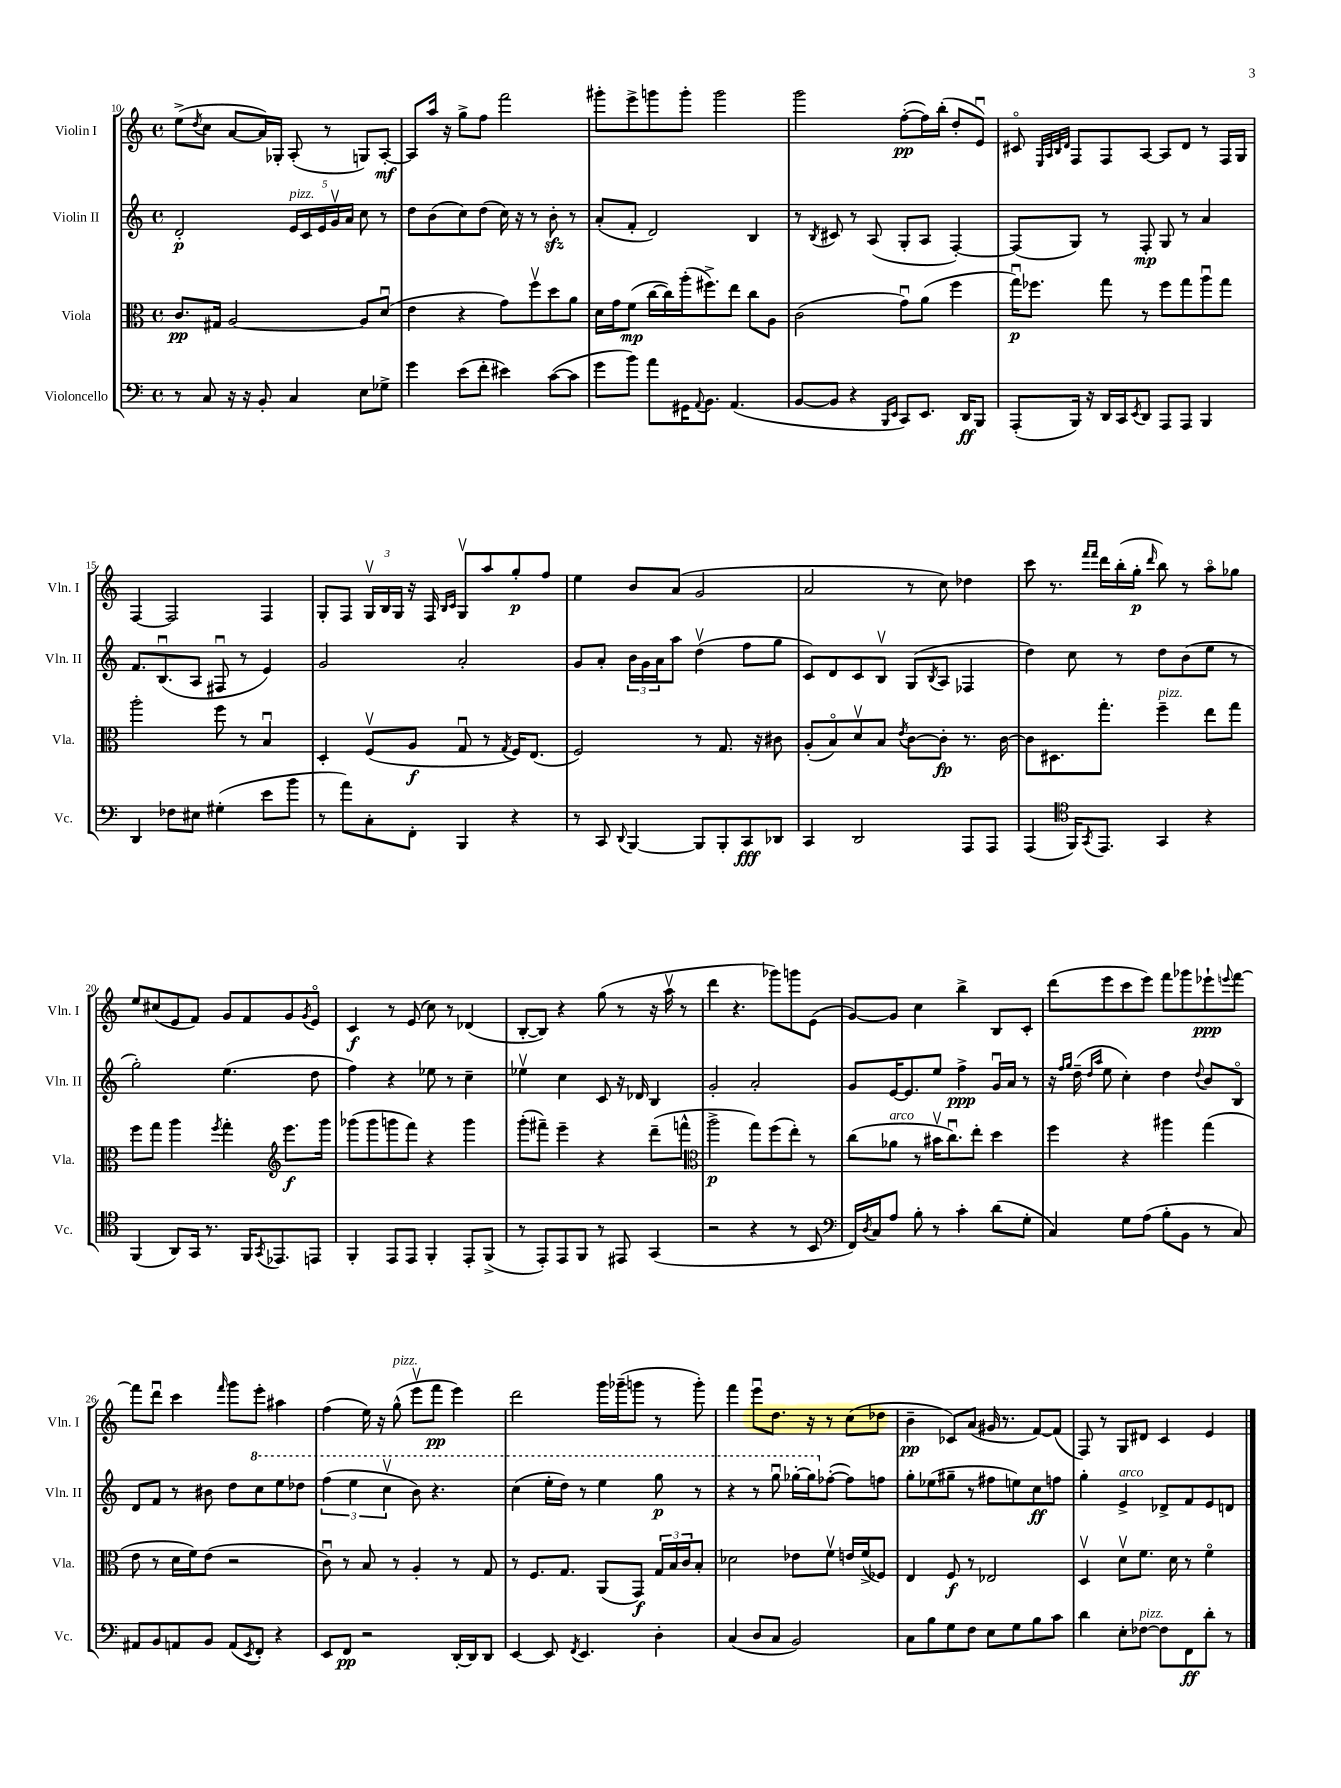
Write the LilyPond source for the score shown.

<<
\new StaffGroup <<
\new Staff = "s0" \with { instrumentName = "Violin I" shortInstrumentName = "Vln. I" } {
    \clef treble \key c \major \defaultTimeSignature \time 4/4
    e''8->( \acciaccatura { d''8 } c''8 a'8~ a'16) ges16-. a8-.( r8 g8) a8~-.\mf |
    a8 a''16 r16 g''8-> f''8 f'''2 |
    gis'''8-. e'''8-> g'''8 g'''8-. g'''2 |
    g'''2 f''8~-.\pp( f''16) b''16-.( d''8-. e'8\downbow) |
    cis'8\flageolet \grace { e32 a32 b32 d'32 } f8 f8 a8~ a8 d'8 r8 f16 g16 |
    f4~ f2 f4 |
    g8-. f8 \tuplet 3/2 { g16\upbow b16 g16 } r16 f16 \grace { b16 c'16 } g8\upbow a''8 g''8-.\p f''8 |
    e''4 b'8 a'8( g'2 |
    a'2 r8 c''8) des''4 |
    c'''8 r8. \grace { f'''16 f'''16 } d'''16 b''16-.( g''16-.\p \grace { d'''16 } b''8) r8 a''8\flageolet ges''8 |
    e''8 cis''8( e'8 f'8) g'8 f'8 g'8 \acciaccatura { g'8 } e'8\flageolet |
    c'4\f r8 e'8( c''8) r8 des'4( |
    b8~-. b8) r4 g''8( r8 r16 a''16\upbow r8 |
    d'''4 r4. ges'''8) g'''8 e'8( |
    g'8~) g'8 c''4 b''4-> b8 c'8-. |
    d'''8( e'''8 c'''8 e'''8) f'''8 ges'''8 ees'''8-!\ppp \appoggiatura { e'''8 } f'''8~ |
    f'''8 d'''8\downbow c'''4 \grace { f'''16 } g'''8 e'''8-. ais''4 |
    f''4( e''16) r16 g''8-^^\markup { \italic "pizz." }( e'''8\upbow f'''8\pp e'''4) |
    d'''2 g'''16 ges'''16--( g'''8 r8 g'''8-.) |
    f'''4 e'''8\downbow d''8. r16 r8 c''8( des''8 |
    b'4--\pp ces'8) a'8( gis'16 r8. f'8~) f'8( |
    f8) r8 g8 dis'8 c'4 e'4 \bar "|." |
}
\new Staff = "s1" \with { instrumentName = "Violin II" shortInstrumentName = "Vln. II" } {
    \clef treble \key c \major \defaultTimeSignature \time 4/4
    d'2-.\p \tuplet 5/4 { e'16^\markup { \italic "pizz." } c'16 e'16 g'16\upbow a'16 } c''8 r8 |
    d''8 b'8( c''8) d''8( c''16) r16 r8 b'8-.\sfz r8 |
    a'8-.( f'8-. d'2) b4 |
    r8 \acciaccatura { b8 } cis'8 r8 a8( g8-. a8 f4~-.) |
    f8( g8) r8 f8-.\mp g8 r8 a'4 |
    f'8. b8.\downbow( a8 fis8\downbow r8 e'4) |
    g'2 a'2-. |
    g'8 a'8-. \tuplet 3/2 { b'16 g'16 a'16 } a''8 d''4\upbow( f''8 g''8 |
    c'8) d'8 c'8 b8\upbow g8( \acciaccatura { b8 } a8 fes4 |
    d''4) c''8 r8 d''8 b'8( e''8 r8 |
    g''2-.) e''4.( d''8 |
    f''4) r4 ees''8 r8 c''4-- |
    ees''4\upbow c''4 c'8 r16 des'16 b4 |
    g'2-. a'2-. |
    g'8 e'16~ e'8. e''8 f''4->\ppp g'16\downbow a'16 r8 |
    r16 \grace { f''16 g''16 } d''16--( \grace { d''16 a''16 } e''8 c''4-.) d''4 \appoggiatura { d''8 } b'8 b8\flageolet |
    d'8 f'8 r8 bis'8 d''8 \ottava #1 c'''8 e'''8 des'''8 |
    \tuplet 3/2 { f'''4( e'''4 c'''4\upbow } b''8) r4. |
    c'''4( e'''16-. d'''16) r8 e'''4 g'''8\p r8 |
    r4 r8 g'''8\downbow ges'''16~-. ges'''16 \ottava #0 fes''8~-.( fes''8) f''8 |
    g''8-. ees''8( gis''8-- r8 fis''8 e''8) c''8\ff f''8 |
    g''4-. e'4->^\markup { \italic "arco" } des'8-> f'8 e'8 d'8 \bar "|." |
}
\new Staff = "s2" \with { instrumentName = "Viola" shortInstrumentName = "Vla." } {
    \clef alto \key c \major \defaultTimeSignature \time 4/4
    c'8.\pp gis16 a2~ a8 d'8\downbow( |
    e'4 r4 g'8) f''8\upbow d''8 a'8 |
    d'16 g'16 f'8\mp( c''16~ c''16) a''16-.( fis''8.->) e''8 c''8 a8 |
    c'2( g'8\downbow) a'8( f''4 |
    g''16\downbow\p) fes''8. g''8 r8 fes''8 g''8 a''8\downbow g''8 |
    a''2-. f''8 r8 b4\downbow |
    d4-. f8\upbow( a8\f g8\downbow r8 \acciaccatura { g8 } f16) e8.( |
    f2) r8 g8. r16 cis'8 |
    a8-.( b8\flageolet) d'8\upbow b8 \acciaccatura { e'8 } c'8~ c'8-.\fp r8. c'16~ |
    c'8 dis8. g''8.-. f''4--^\markup { \italic "pizz." } e''8 g''8 |
    f''8 g''8 a''4 \acciaccatura { f''8 } g''4-. \clef treble e'''8.\f g'''16 |
    ges'''8( ges'''8 g'''8 f'''8) r4 g'''4 |
    g'''8-.( fis'''8--) e'''4-- r4 d'''8--( f'''8-^ |
    \clef alto a''2->\p g''8) f''8( e''8-.) r8 |
    c''8( aes'8^\markup { \italic "arco" } r8 bis'16\upbow c''8.\downbow) e''8-. d''4 |
    f''4 r4 ais''4 g''4( |
    e'8 r8 d'16 f'16) e'8( r2 |
    c'8\downbow) r8 b8 r8 a4-. r8 g8 |
    r8 f8. g8. a,8( g,8\f) \tuplet 3/2 { g16 b16 c'16 } b8-. |
    des'2 ees'8 f'8\upbow e'16 f'16->( fes8) |
    e4 f8\f r8 ees2 |
    d4\upbow d'8\upbow f'8. d'16 r8 f'4\flageolet \bar "|." |
}
\new Staff = "s3" \with { instrumentName = "Violoncello" shortInstrumentName = "Vc." } {
    \clef bass \key c \major \defaultTimeSignature \time 4/4
    r8 c8 r16 r16 b,8-. c4 e8 ges8-> |
    g'4 e'8( f'8-. eis'4) c'8~( c'8 |
    g'8 b'8) a'8 gis,16 \appoggiatura { a,8 } b,8. a,4.( |
    b,8~ b,8 r4 \grace { b,,16 e,16 } c,8) e,8. d,16\ff b,,8 |
    a,,8-.( b,,16) r16 d,16 c,16 \acciaccatura { e,8 } d,8 a,,8 a,,8 b,,4 |
    d,4 fes8 eis8 gis4-.( e'8 b'8 |
    r8 a'8) c8-. f,8-. b,,4 r4 |
    r8 c,8 \appoggiatura { d,8 } b,,4~ b,,8 b,,8-. c,8\fff des,8 |
    c,4 d,2 a,,8 a,,8 |
    a,,4( \clef tenor f,16) \acciaccatura { g,8 } e,8. g,4 r4 |
    f,4( a,8) g,16 r8. f,16 \acciaccatura { g,8 } ees,8. e,8 |
    f,4-. e,8 e,8 f,4-. e,8-. f,8->( |
    r8 e,8-.) e,8 f,8 r8 eis,8 g,4( |
    r2 r4 r8 b,8 |
    \clef bass f,16) \acciaccatura { d8 } c16 a8 b8-. r8 c'4-. d'8( g8-. |
    c4) g8 a8( b8-. b,8 r8 c8) |
    ais,8 b,8 a,8 b,8 a,8( \acciaccatura { e,8 } f,8-.) r4 |
    e,8 f,8\pp r2 d,16~-. d,16 d,8 |
    e,4~ e,8 \acciaccatura { f,8 } e,4. d4-. |
    c4( d8 c8 b,2) |
    c8 b8 g8 f8 e8 g8 b8 c'8 |
    d'4 e8-. fes8~^\markup { \italic "pizz." } fes8 f,8\ff d'8-. r8 \bar "|." |
}
>>
>>
\layout { \context { \Score currentBarNumber = #10 } }
